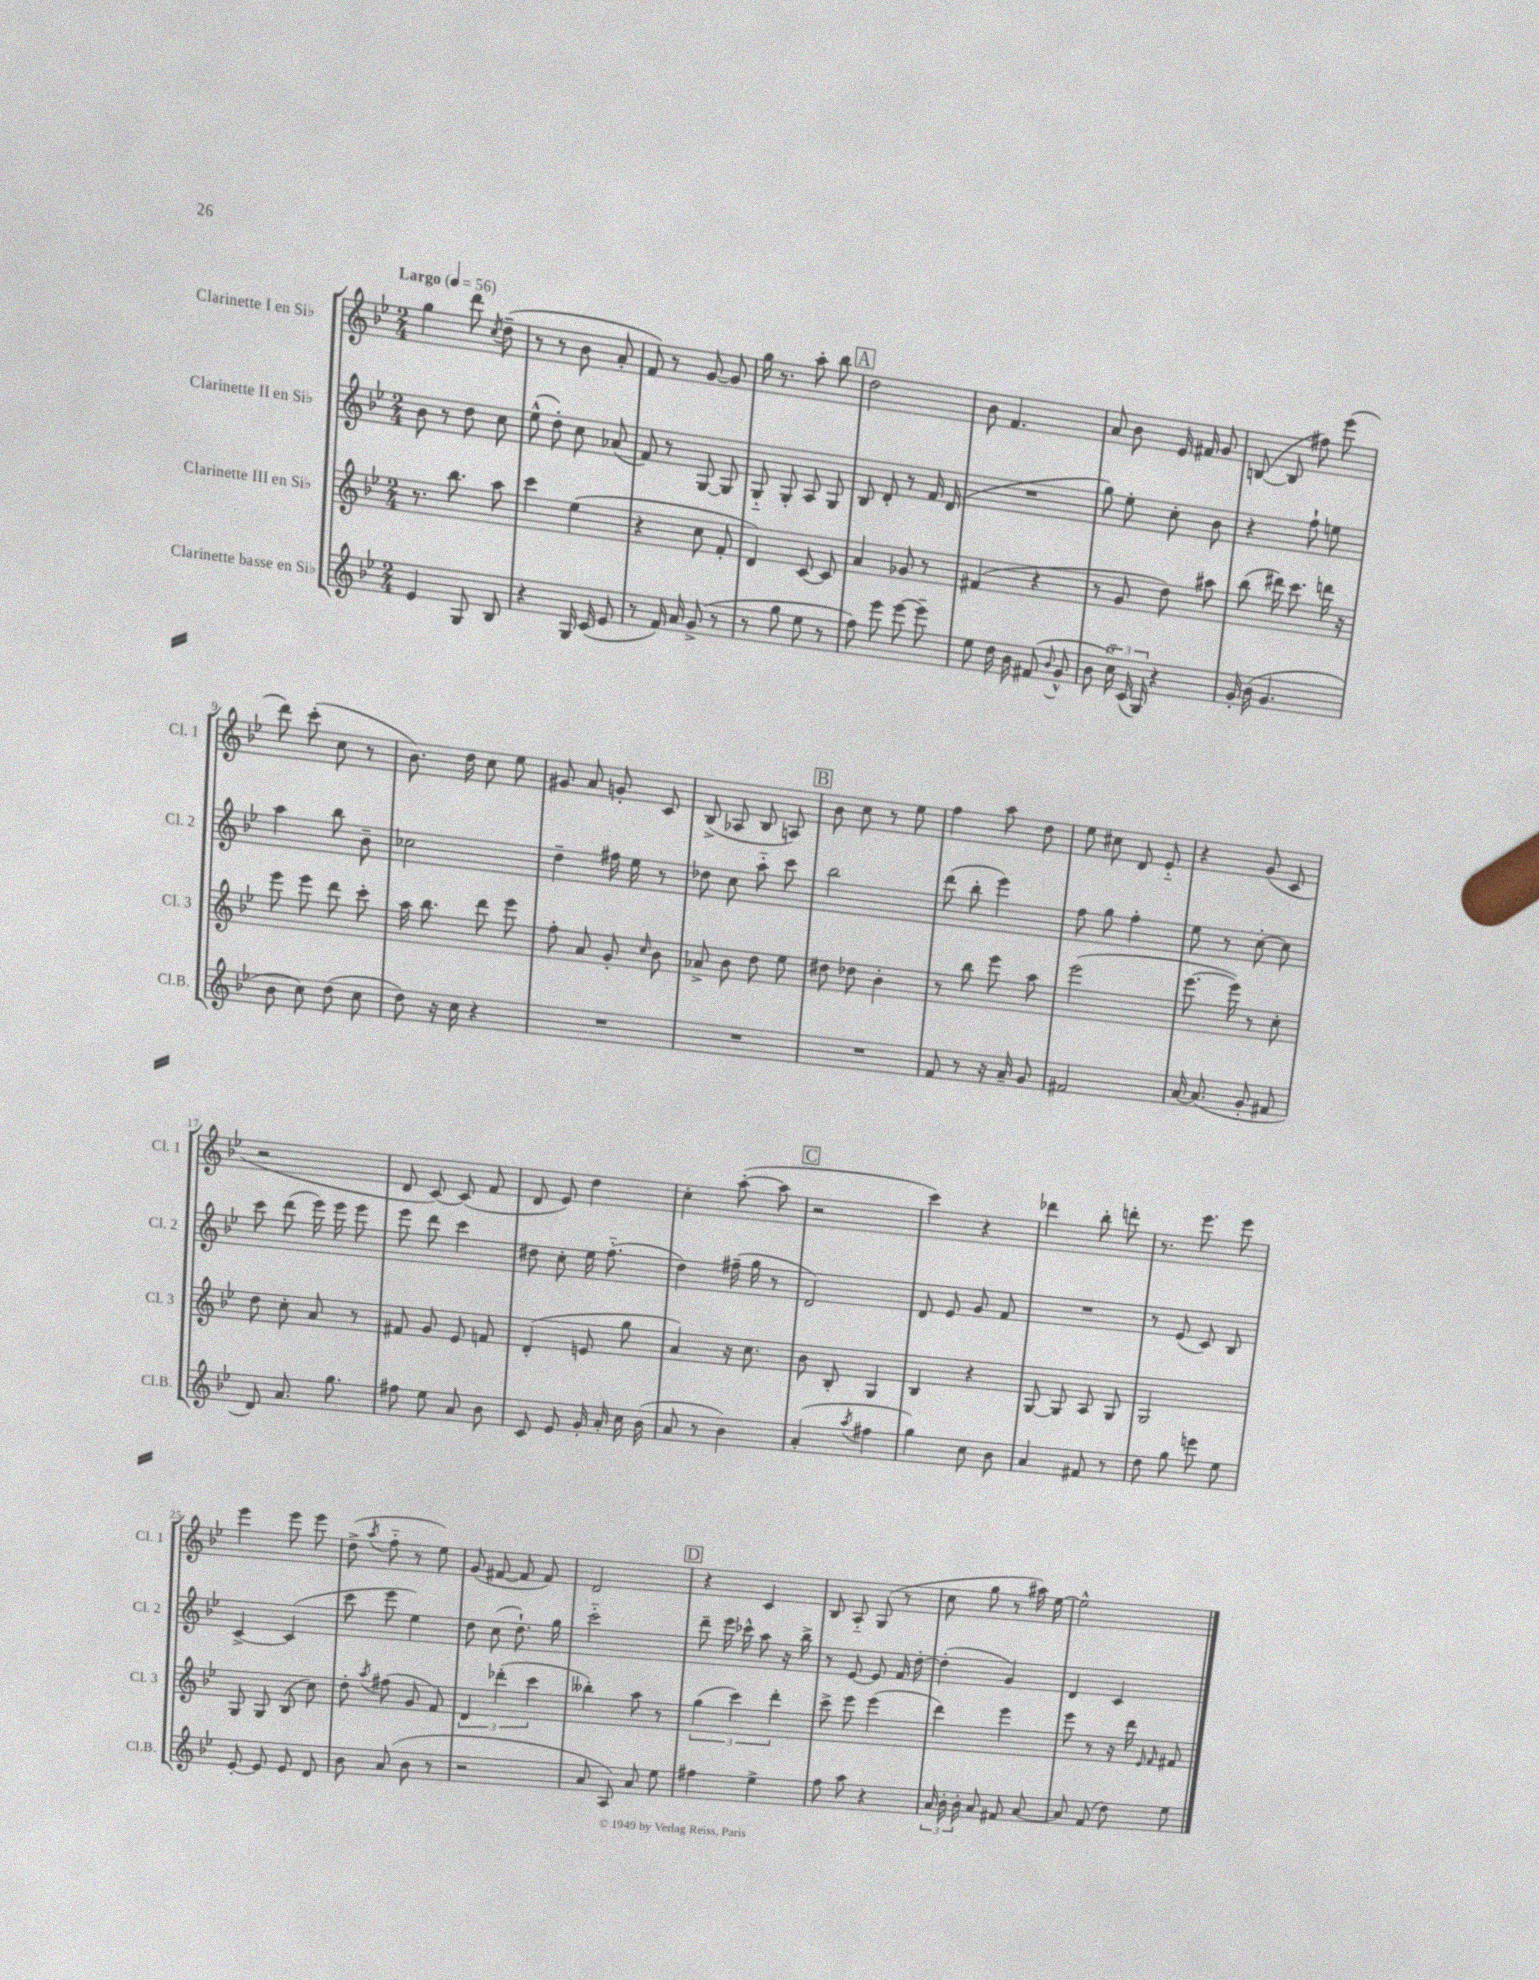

**kern	**kern	**kern	**kern
*part4	*part3	*part2	*part1
*staff4	*staff3	*staff2	*staff1
*I"Clarinette basse en Si♭	*I"Clarinette III en Si♭	*I"Clarinette II en Si♭	*I"Clarinette I en Si♭
*I'Cl.B.	*I'Cl. 3	*I'Cl. 2	*I'Cl. 1
*clefG2	*clefG2	*clefG2	*clefG2
*k[b-e-]	*k[b-e-]	*k[b-e-]	*k[b-e-]
*M2/4	*M2/4	*M2/4	*M2/4
*MM56	*MM56	*MM56	*MM56
=1	=1	=1	=1
!	!	!	!LO:TX:a:B:t=Largo
4e-/	8.r	8b-\	4gg\
.	.	8r	.
.	8.bb-\	.	.
8G/	.	8dd\	8ddd\
.	.	.	8qcc/
8B-/	8aa\	8cc\	(8dd~\
=2	=2	=2	=2
4r	4ccc\	(8ee-^^\	8r
.	.	8dd'\)	8r
16G/	(4ee-\	8cc\	8b-\
(16c/	.	.	.
8e-/	.	(8a-X/	8a'/
=3	=3	=3	=3
8r	4r	8f/)	8f/)
16f/)	.	8r	8r
16a/	.	.	.
(8g^/	8cc\	[8G/	[8g/
8r	8f'/	8G/]	8g/]
=4	=4	=4	=4
8r	4d/)	8G/	16gg\
.	.	.	8.r
8gg\	.	8G'/	.
8ee-\	[8c/	8A/	8aa'\
8r	8c/]	8G/	8bb-\
!!LO:REH:place=s1:t=A
=5	=5	=5	=5
8ff\)	4a/	8B-/	2dd\
8eee-\	.	8d'/	.
[8eee-\	8g-X/	8r	.
8eee-~\]	8r	16f/	.
.	.	(16d/	.
=6	=6	=6	=6
8ee-\	(4f#X/	2r	8b-\
16dd\	.	.	4.f/
16b-\	.	.	.
(8f#X/	4r	.	.
8qqb-/	.	.	.
8g^^/	.	.	.
=7	=7	=7	=7
8b-\	8r	8gg\)	8a/
24cc\)	8g/	8ee-'\	8b-\
(24c/	.	.	.
24G/)	.	.	.
4r	8dd\)	8cc'\	16e-/
.	.	.	16f#X/
.	8aa#X\	8b-\	8g/
=8	=8	=8	=8
16g'/	(8bb-\	4r	([8Bn/
(16b-\	.	.	.
4.g/	16ddd#X\)	.	8B/]
.	8.ccc\	.	.
.	.	8ff`\	8ff#X\)
.	16dddn\	8een\	(8eee-\
.	16r	.	.
!!LO:LB:g=z
=9	=9	=9	=9
8b-\	8eee-\	4aa\	8ddd\)
8cc\)	8eee-\	.	(8ccc'\
(8dd\	8ddd\	8bb-\	8cc\
8cc\	8ccc'\	8b-~\	8r
=10	=10	=10	=10
8dd\)	16aa\	2cc-X\	8.b-\)
.	8.bb-\	.	.
16r	.	.	.
16cc\	.	.	16dd\
4r	8ddd\	.	8cc\
.	8eee-\	.	8ee-\
=11	=11	=11	=11
2r	8ff'\	4dd~\	8g#X/
.	8a/	.	8a/
.	8g'/	16ff#X\	8gn'/
.	.	16ee-\	.
.	16qqcc/	.	.
.	8b-\	8r	8c/
=12	=12	=12	=12
2r	8a-X^/	8dd-X\	(8B-^/
.	8b-\	8cc\	8A-X/
.	8dd\	8aa\	8B-/
.	8ee-\	8ccc\	8An/)
!!LO:REH:place=s1:t=B
=13	=13	=13	=13
2r	8dd#X\	2bb-\	8b-\
.	8dd-X\	.	8cc\
.	4b-'\	.	8r
.	.	.	8ee-\
=14	=14	=14	=14
8f/	8r	(8ddd\	4ff\
8r	8bb-\	8bb-'\	.
16r	8eee-\	4eee-\)	8aa\
16a~/	.	.	.
8g/	8aa\	.	8dd\
=15	=15	=15	=15
2f#X/	(2eee-\	8ff\	8ee-\
.	.	8gg\	8cc#X\
.	.	4ff'\	8d/
.	.	.	8e-/
=16	=16	=16	=16
[16a/	[8.eee-\	8ee-\	4r
(8.a/]	.	.	.
.	.	8r	.
.	16eee-\])	.	.
8g'/	8r	[8cc'\	(8g/
8f#X/	8cc'\	8cc\]	8c/
!!LO:LB:g=z
=17	=17	=17	=17
8d/)	8dd\	8ccc\	2r
8.a/	8cc'\	(8ddd\	.
.	8a/	16eee-\)	.
8.gg\	.	16eee-\	.
.	8r	8eee-\	.
=18	=18	=18	=18
8ff#X\	8f#X/	8eee-\	8d/
8ee-\	8g/	8ddd\	[8c/)
8a/	8e-/	4ccc\	(8c/]
8b-\	8fn/	.	8f/
=19	=19	=19	=19
8c/	(4d'/	8dd#X\	8d/
8e-/	.	8cc'\	8e-/)
16g'/	8en/	16ee-\	4dd\
16a'/	.	(8.ff\	.
16cc\	8gg\	.	.
(16b-\	.	.	.
=20	=20	=20	=20
8a/	4a/)	4dd\)	4cc'\
8r	.	.	.
4b-\)	16r	(16ff#X~\	([8aa'\
.	8.cc\	16gg\	.
.	.	8r	8aa\]
!!LO:REH:place=s1:t=C
=21	=21	=21	=21
(4a'/	8b-\	2d/)	2r
.	8B-'/	.	.
8qaa/	.	.	.
4ff#X\	4G/	.	.
=22	=22	=22	=22
4gg\)	4B-/	8d/	4ccc\)
.	.	8e-/	.
8cc\	4r	8g/	4r
8b-\	.	8f/	.
=23	=23	=23	=23
4a/	[8G/	2r	4ddd-X\
.	8G/]	.	.
8f#X/	8A/	.	8bb-'\
8r	8G/	.	8dddn'\
=24	=24	=24	=24
8dd\	2G/	8r	8.r
8gg\	.	(8e-/	.
.	.	.	8.eee-\
8eeen\	.	8c/)	.
8ee-\	.	8B-/	8eee-\
!!LO:LB:g=z
=25	=25	=25	=25
[8e-'/	8G/	[4c^/	4eee-\
8e-/]	8G/	.	.
8e-/	(8B-/	(4c/]	8eee-\
8d/	8cc\)	.	8eee-\
=26	=26	=26	=26
8b-\	8dd'\	8ccc\	(8dd^\
.	8qaa/	.	8qaa/
(8a/	(8ff#X\	8eee-\	8ff\
8b-\	8g/	4ee-\)	8r
8r	8f/)	.	8ee-\)
=27	=27	=27	=27
2r	6d/	8dd\	(8g/
.	.	(8cc\	[8f#X/
.	(6ddd-X'\	.	.
.	.	8.dd`\)	8f#/]
.	6ccc\	.	.
.	.	.	8f#/)
.	.	16gg\	.
=28	=28	=28	=28
8a/	4bb--X'\)	2ccc\	2d/
8A/)	.	.	.
8a/	8aa\	.	.
8ee-\	8r	.	.
!!LO:REH:place=s1:t=D
=29	=29	=29	=29
4ff#X\	(6gg\	8ddd~\	4r
.	.	16eee-\	.
.	6ccc\)	.	.
.	.	16ccc-X^^\	.
4ee-^\	.	8aa\	4c/
.	6ddd'\	.	.
.	.	16r	.
.	.	16bb-^\	.
=30	=30	=30	=30
8ff\	8ccc^\	8r	8B-/
8aa\	8eee-\	[8e-/	8A/
4r	(4eee-\	8e-/]	(8G/
.	.	16f/	8r
.	.	[16dd'\	.
=31	=31	=31	=31
24a/	4ddd\)	(4dd'\]	8cc\
24b-'\	.	.	.
24b-'\	.	.	.
8a/	.	.	8gg\
8f#X/	4eee-\	4g/)	8r
[8a/	.	.	16aa#X\)
.	.	.	[16ee-\
=32	=32	=32	=32
8a/]	8eee-\	4d/	2ee-^^\]
(8f/	8r	.	.
8dd\)	16r	4c/	.
.	16ddd\	.	.
.	16qqe-/	.	.
.	16qqf/	.	.
8ee-\	8f#X/	.	.
==	==	==	==
*-	*-	*-	*-
